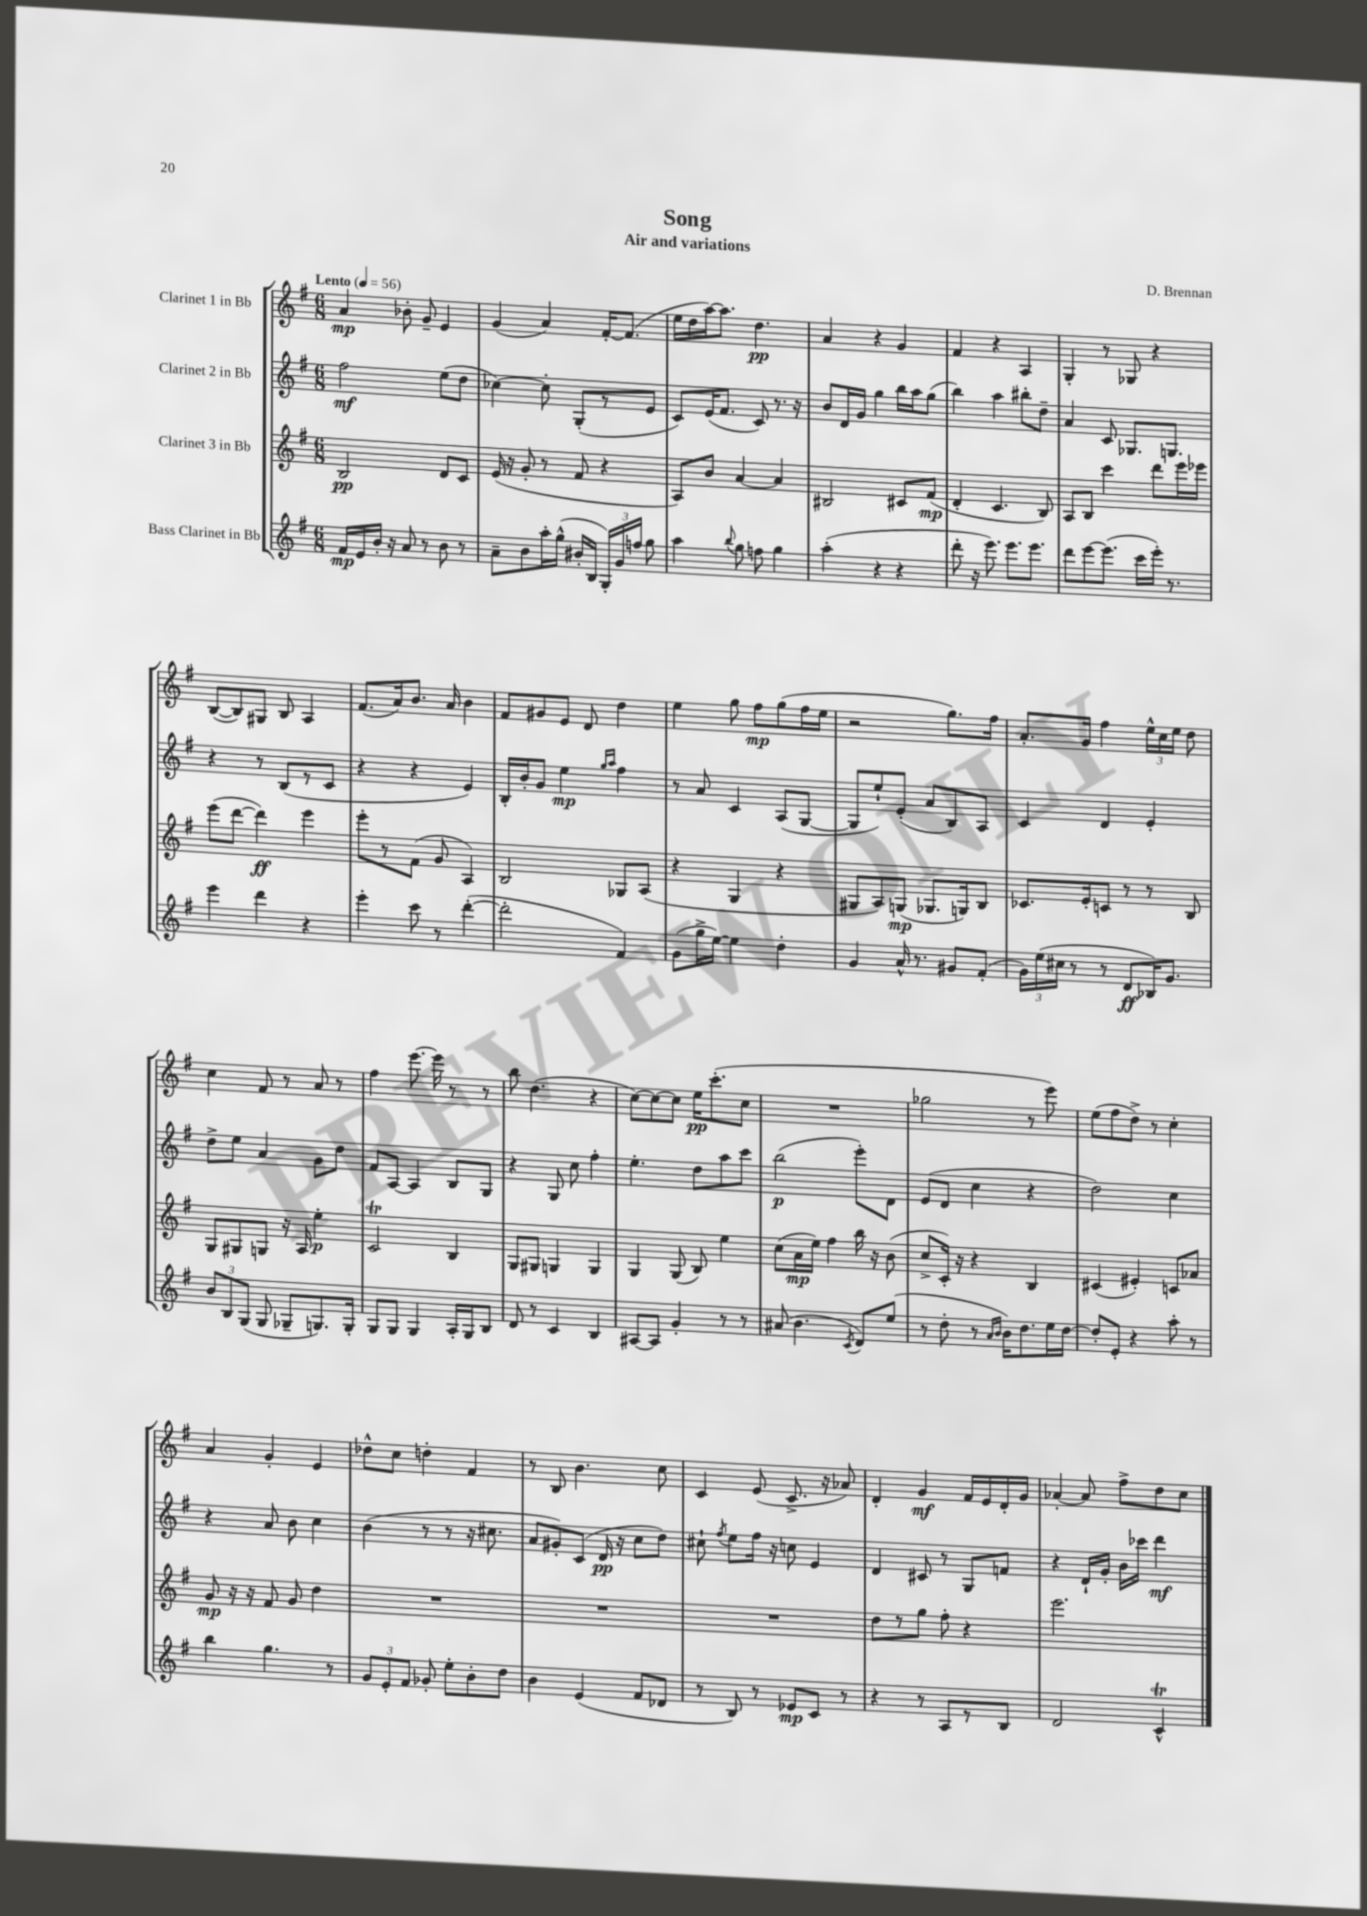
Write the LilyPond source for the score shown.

\header { title = "Song" composer = "D. Brennan" subtitle = "Air and variations" }
<<
\new StaffGroup <<
\new Staff = "s0" \with { instrumentName = "Clarinet 1 in Bb" } {
    \clef treble \key g \major \numericTimeSignature \time 6/8 \tempo "Lento" 4 = 56
    \autoBeamOff a'4\mp bes'8-. g'8-- e'4 |
    g'4( a'4) fis'16[~-. fis'8.]( |
    e''16[ d''16 a''16~) a''8.] d''4.\pp |
    a'4 r4 g'4 |
    fis'4 r4 a4 |
    g4-. r8 ges8 r4 |
    b8[~( b8) gis8] b8 a4 |
    fis'8.[( a'16) b'8.] a'16 b'4 |
    fis'8[ gis'8 e'8] d'8 d''4 |
    e''4 g''8 fis''8[\mp g''8( fis''16 e''16] |
    r2 g''8.[) fis''16] |
    a'8.[-. g'16] fis''4 \tuplet 3/2 { e''16[-^ c''16 e''16] } d''8 |
    c''4 fis'8 r8 a'8 r8 |
    fis''4 e'''8.~ e'''16 r8 r8 |
    b''8 d''4.( r4 |
    c''8[~) c''8~ c''8] e''16[\pp c'''8.-.( c''8] |
    R2. |
    ges''2 r8 e'''8) |
    e''8[( fis''8 d''8]->) r8 c''4-. |
    a'4 g'4-. e'4 |
    des''8[-^ c''8] d''4-. fis'4 |
    r8 b8 b'4. c''8 |
    c'4 e'8( c'8.-> r16 aes'8) |
    d'4-. g'4\mf fis'16[ e'16 d'16-. g'16] |
    aes'4~-. aes'8 fis''8[-> d''8 c''8] \bar "|." |
}
\new Staff = "s1" \with { instrumentName = "Clarinet 2 in Bb" } {
    \clef treble \key g \major \numericTimeSignature \time 6/8
    \autoBeamOff fis''2\mf e''8[( d''8] |
    ces''4~) ces''8-. g8[-.( r8 e'8] |
    c'8[) e'16( fis'8.] c'8) r8. r16 |
    b'8[ d'16 g'16] g''4 b''16[ a''16 g''8]( |
    b''4) a''4 bis''8[-. d''8]-- |
    a'4 c'8 ges8.[ g8.] |
    r4 r8 b8[( r8 c'8] |
    r4 r4 e'4) |
    b16[-. b'16-. g'8] e''4\mp \grace { g''16[ a''16] } fis''4 |
    r8 a'8 c'4 a8[( g8]~ |
    g8[ e''8-!) e'8]-.( a'8[ b8) a8] |
    c'4 d'4 e'4-. |
    d''8[-> e''8] a'4 g'8[ d''8] |
    fis'8[ a8]~ a4 b8[ g8] |
    r4 g8 c''8 fis''4-. |
    e''4.-. d''8[ a''8 c'''8] |
    b''2\p( e'''8[-.) d'8] |
    e'8[( d'8] c''4 r4 |
    d''2) c''4 |
    r4 a'8 b'8 c''4 |
    b'4( r8 r8 r16 cis''8. |
    a'8[ gis'8-.) c'8]( d'16\pp r16 c''8[ d''8]) |
    cis''8-! \acciaccatura { fis''8 } e''8[ fis''16] r16 c''8 e'4 |
    d'4 cis'8 r8 g8[ f'8] |
    r4 d'16[-! g'16]-. b'16[ ces'''16] d'''4\mf \bar "|." |
}
\new Staff = "s2" \with { instrumentName = "Clarinet 3 in Bb" } {
    \clef treble \key g \major \numericTimeSignature \time 6/8
    \autoBeamOff b2\pp d'8[ c'8] |
    e'16( r16 g'8-. r8 fis'8 r4 |
    a8[) b'8] a'4~ a'4 |
    bis2 cis'8[ fis'8]\mp( |
    d'4-. c'4. b8) |
    a8[ b8] c'''4 d'''8[ e'''16 ees'''16] |
    e'''8[( d'''8]~ d'''4\ff) e'''4 |
    e'''8[-. r8 fis'8]( g'8 a4) |
    b2 ges8[ a8]( |
    r4 g4 r4 |
    gis8[ a8) g8]\mp( ges8.[ g16) b8] |
    ces'8.[ e'16-. c'8] r8 r8 b8 |
    g8[ gis8 g8] r16 a16 e''4-.\p |
    c'2\trill b4 |
    g8[ gis8] g4 g4 |
    g4 g8( b8) e''4 |
    c''8[( a'16\mp e''16]) fis''4 b''16 r16 b'8( |
    c''8[-> c'16]-.) r16 r4 b4 |
    cis'4( eis'4-.) c'8[ aes'8] |
    g'8\mp r16 r16 fis'8 g'8 d''4 |
    R2. |
    R2. |
    R2. |
    d''8[ r8 g''8] fis''8-. r4 |
    e'''2. \bar "|." |
}
\new Staff = "s3" \with { instrumentName = "Bass Clarinet in Bb" } {
    \clef treble \key g \major \numericTimeSignature \time 6/8
    \autoBeamOff fis'16[\mp e'16 b'16]-. r16 a'8 r8 b'8 r8 |
    a'8[-- b'8 a''16-. g''16]-^( bis'16[-. b16] \tuplet 3/2 { g16[-.) g'16 f''16] } g''8 |
    a''4 \appoggiatura { b''8 } g''8 f''8 g''4 |
    a''4-.( r4 r4 |
    d'''8-. r16 e'''8.) e'''8.[ e'''8.] |
    d'''8[ e'''8~ e'''8.]( c'''16[ e'''16]-.) r8. |
    e'''4 d'''4 r4 |
    e'''4-. c'''8 r8 d'''4~-.( |
    d'''2-. fis'4) |
    g'8[( g''16-> e''16]~) e''4 d''4-. |
    g'4 a'16-^ r8. gis'8[ fis'8]-.( |
    \tuplet 3/2 { g'16[) e''16( cis''16] } r8 r8 d'8[\ff bes16) g'8.] |
    \tuplet 3/2 { b'8[ b8 g8]( } g8 ges8[-- g8.) g16]-. |
    g8[ g8] g4 a16[-. g16 b8] |
    d'8 r8 c'4 b4 |
    ais8[~ ais8] g'4-. r8 r8 |
    ais'8( b'4. \acciaccatura { c'8 } d'8[) e''8]( |
    r8 d''8-. r8 \grace { a'16[ b'16] } b'16[) d''8. e''16 d''16]~ |
    d''8[-. e'8]-. r4 a''8-. r8 |
    b''4 g''4. r8 |
    \tuplet 3/2 { g'8[ e'8-. fis'8] } ges'8-. e''8[-. b'8-. d''8] |
    b'4 e'4( fis'8[ des'8] |
    r8 b8) r8 ees'8[\mp c'8] r8 |
    r4 r8 a8[ r8 b8] |
    d'2 c'4-^\trill \bar "|." |
}
>>
>>
\layout { \context { \Score \remove "Bar_number_engraver" } }
